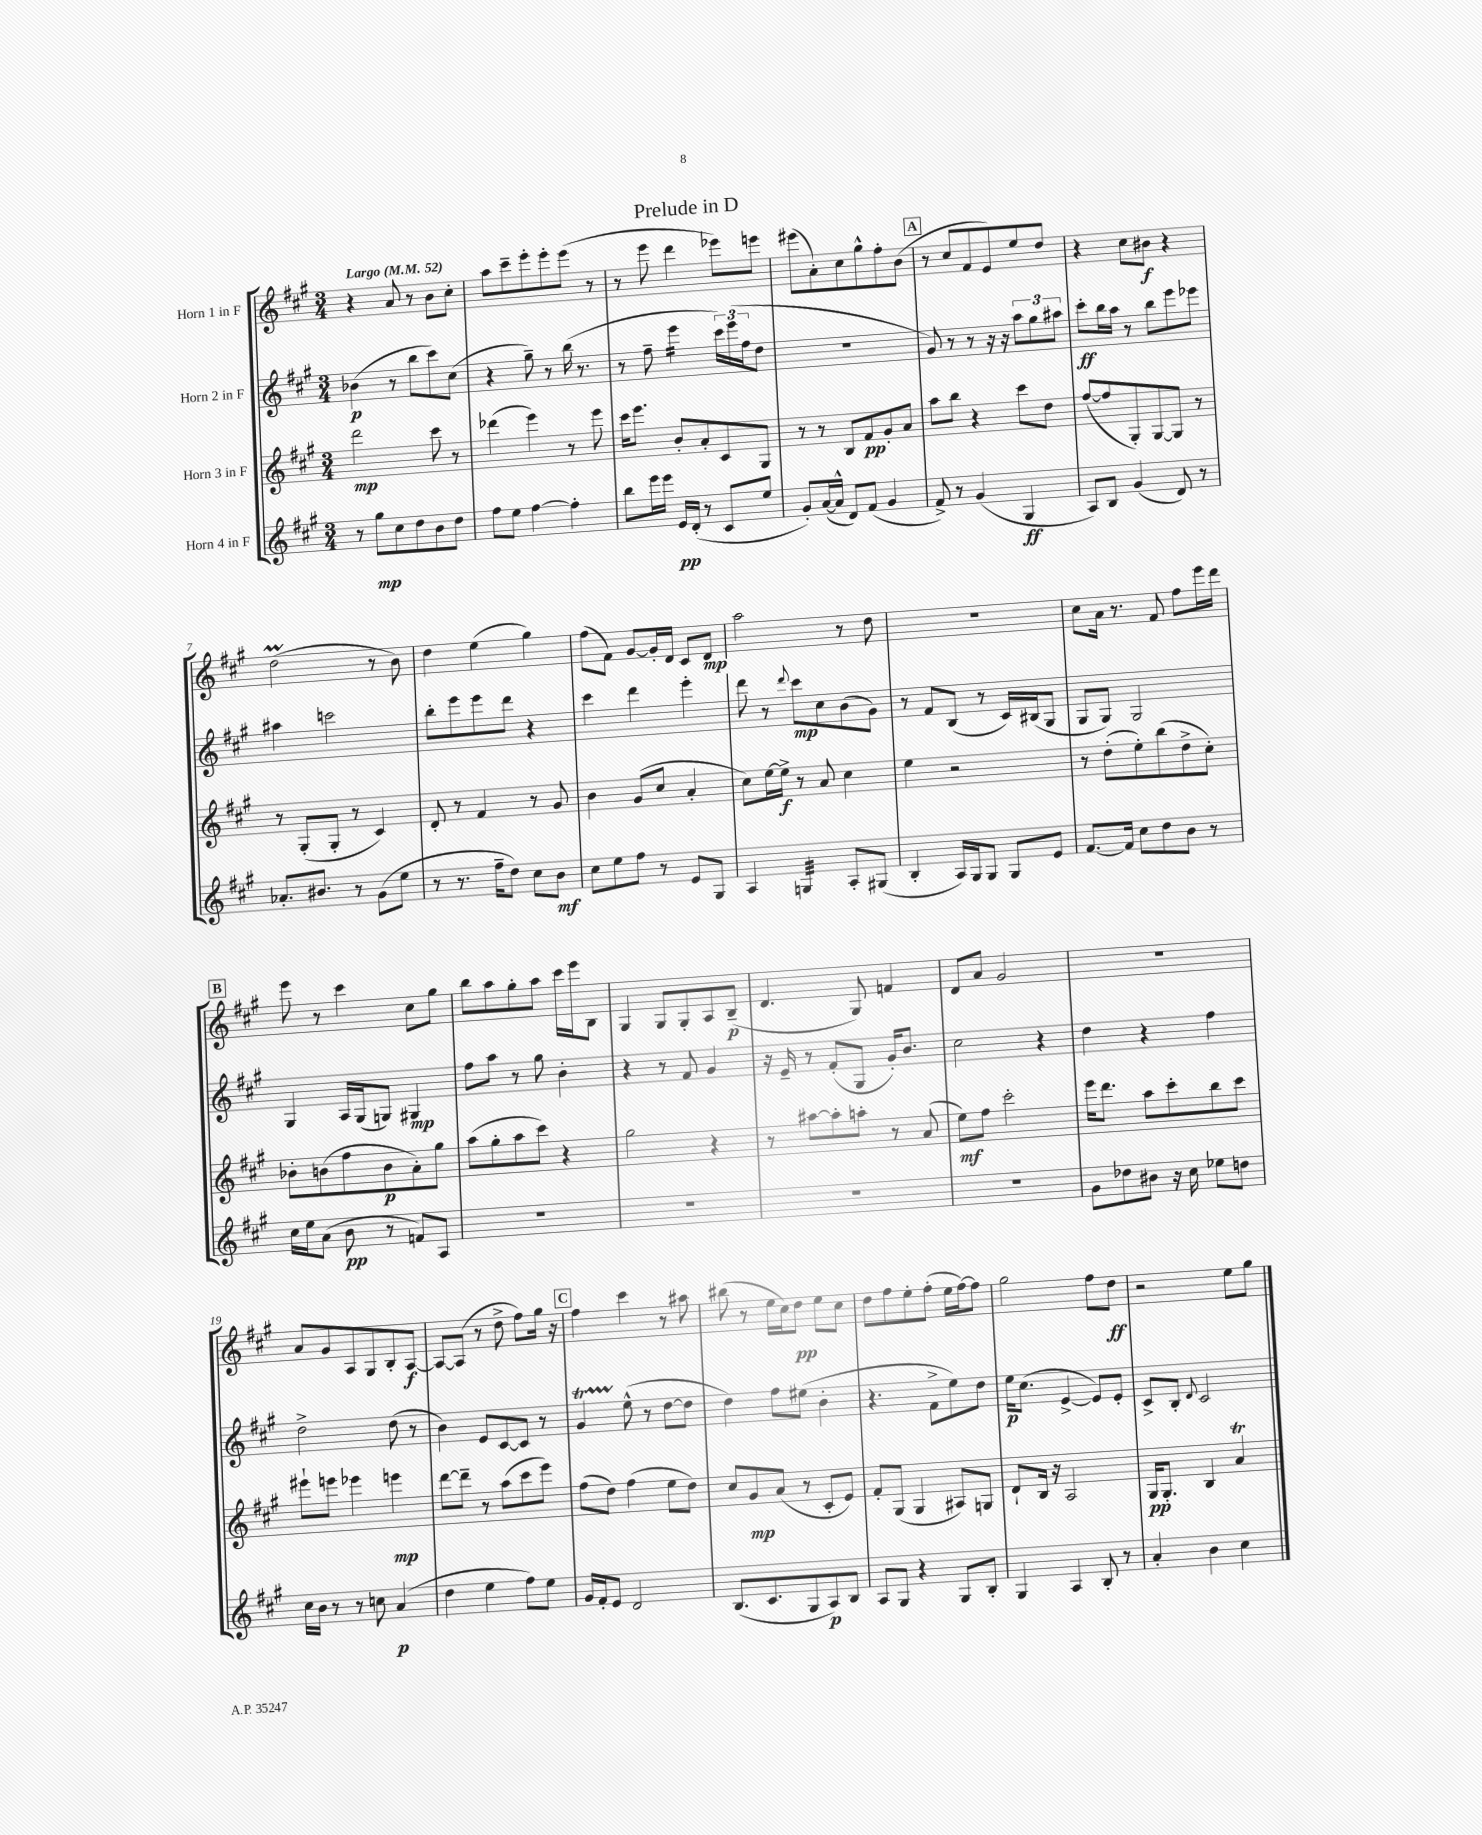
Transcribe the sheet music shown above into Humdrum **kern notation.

**kern	**kern	**kern	**kern
*staff4	*staff3	*staff2	*staff1
*clefG2	*clefG2	*clefG2	*clefG2
*k[f#c#g#]	*k[f#c#g#]	*k[f#c#g#]	*k[f#c#g#]
*M3/4	*M3/4	*M3/4	*M3/4
*MM52	*MM52	*MM52	*MM52
8r	2ddd	(4b-	4r
8gg#	.	.	.
8cc#	.	8r	8a
8dd	.	8bb	8r
8b	8ccc#	8ccc#)	8b
8dd	8r	(8cc#	8cc#'
=	=	=	=
8ff#	(4ddd-	4r	8aa
8ee	.	.	8ccc#~
[4ff#	4eee)	8gg#~)	8eee'
.	.	8r	8eee'
4ff#']	8r	(16bb	(8eee
.	.	8.r	.
.	8eee	.	8r
=	=	=	=
8bb	16ccc#	8r	8r
.	8.eee	.	.
16eee	.	8ff#~	8eee
16eee	.	.	.
16e	8b'	4eee	4ddd
(16d'	.	.	.
8r	8a'	.	.
8c#	8c#	24ccc#)	8eee-)
.	.	(24eee	.
.	.	24ff#	.
8ee	8G#	8dd	8eee
=	=	=	=
8g#')	8r	2.r	(8eee#
([16a	8r	.	8a')
16a^^]	.	.	.
8d)	8B	.	8cc#
(8f#	8f#	.	8gg#^^
4g#	8g#'	.	8ff#'
.	8a	.	(8b
=	=	=	=
8f#^)	8aa	8g#)	8r
8r	8bb	8r	8cc#
(4g#	4r	8r	8f#
.	.	16r	8e)
.	.	16r	.
4G#	8ccc#	12aa	8ee
.	.	12gg#	.
.	8dd	.	8dd
.	.	12aa#	.
=	=	=	=
8A)	([8ff#	8ccc#'	4r
8B	8ff#]	16bb	.
.	.	16aa	.
(4g#	8G#')	8r	8cc#
.	[8G#	8bb	8b#
8d)	8G#]	8eee	4r
8r	8r	8eee-	.
=	=	=	=
8.a-'	8r	4aa#	(2dd
.	(8G#'	.	.
8.b#	.	.	.
.	8G#'	2ccc	.
8r	8r	.	.
(8g#	4c#)	.	8r
8ee	.	.	8b)
=	=	=	=
8r	8d'	8bb'	4dd
8.r	8r	8eee	.
.	4f#	8eee	(4ee
16ff#~	.	.	.
8dd)	.	8ddd	.
8cc#	8r	4r	4gg#)
8b	8g#	.	.
=	=	=	=
8cc#	4b	4ccc#	(8ff#
8ee	.	.	8f#)
8ff#	(8g#	4ddd	[8g#
8r	8cc#	.	16g#']
.	.	.	16d
8e	4a'	4eee'	8c#
8G#	.	.	8d
=	=	=	=
4A	8cc#)	8ddd	2aa
.	[16ee	8r	.
.	16ee^]	.	.
.	.	8qqddd	.
4G	8r	8ccc#	.
.	8a	8cc#	.
8A'	4cc#	(8b	8r
(8G#	.	8g#)	8dd
=	=	=	=
4B'	4ee	8r	2.r
.	.	8f#	.
16A)	2r	(8B	.
16G#	.	.	.
8G#	.	8r	.
8G#	.	16c#)	.
.	.	(16B#	.
8e	.	8G#	.
=	=	=	=
[8.f#	8r	8G#	8cc#
.	(8dd'	8G#)	16a
16f#]	.	.	8.r
8cc#	8ee')	2G#	.
8dd	(8bb	.	8f#
8b	8dd^	.	8ff#
8r	8cc#')	.	16eee
.	.	.	16ddd
=	=	=	=
16cc#	8b-'	4G#	8eee
16ee	.	.	.
(8a	(8b	.	8r
8b	8ff#	16A	4ccc#
.	.	(16G#	.
8r	8b	8G)	.
8f)	8a')	4G#	8cc#
8A	8gg#	.	8gg#
=	=	=	=
2.r	(8aa	8ff#	8bb
.	8gg#'	8aa	8aa
.	8aa	8r	8gg#'
.	8ccc#)	8gg#	8aa
.	4r	4b'	16ccc#
.	.	.	16eee
.	.	.	8B
=	=	=	=
2.r	2gg#	4r	4G#
.	.	8r	8G#
.	.	8f#	8G#'
.	4r	4g#	8A
.	.	.	(8B~
=	=	=	=
2.r	8r	16r	4.d
.	.	16e~	.
.	[8aa#	8r	.
.	8aa#']	(8f#'	.
.	8aa'	8G#	8G#)
.	8r	16g#')	4f
.	.	8.b	.
.	(8a	.	.
=	=	=	=
2.r	8ee)	2cc#	8d
.	8ff#	.	8a
.	2ccc#'	.	2g#
.	.	4r	.
=	=	=	=
8g#	16eee	4dd	2.r
.	8.ddd	.	.
8dd-	.	.	.
8b#	8aa	4r	.
16r	8ccc#'	.	.
16cc#	.	.	.
8ee-	8bb	4ff#	.
8dd	8ccc#	.	.
=	=	=	=
16cc#	8eee#`	2dd^	8a
16b	.	.	.
8r	8eee	.	8g#
8r	4eee-	.	8A
8cc	.	.	8G#
(4a	4eee	(8dd	8B'
.	.	8r	[8A
=	=	=	=
4dd	[8ddd	4b)	8A_
.	8ddd~]	.	(8A]
4ee	8r	8e	8r
.	(8aa	[8c#	8dd^
8ff#)	8ccc#	8c#]	8ff#)
8ee	8eee)	8r	16gg#
.	.	.	16r
=	=	=	=
16g#	(8ff#	4g#	4ff#
16f#'	.	.	.
8e	8dd)	.	.
2d	(4ff#	(8ee^^	4ccc#
.	.	8r	.
.	8ee	[8dd	8r
.	8dd)	8dd]	8aa#
=	=	=	=
(8.B	8cc#	4dd)	(8bb#
.	8g#	.	8r
8.c#	.	.	.
.	(8a	8ff#	16ee
.	.	.	16cc#)
8G#	8r	(8ee#	8dd
8A)	8c#'	4b'	8ee
8B	8e)	.	8cc#
=	=	=	=
8A	8f#'	4.r	8dd
8G#	(8G#	.	8ff#
4r	4G#	.	8ee'
.	.	8f#^	(8ff#'
8G#	8A#)	8ee)	16ee
.	.	.	[16ff#)
8B'	8G	8dd	8ff#]
=	=	=	=
4G#	8d`	16ee	2gg#
.	.	(8.cc#	.
.	16B	.	.
.	16r	.	.
4A	2A	[4e^	.
8B'	.	8e])	8ff#
8r	.	8e'	8dd
=	=	=	=
4a'	16G#	8c#^	2r
.	8.G#'	.	.
.	.	8B'	.
.	.	8qqd	.
4b	4B	2c#	.
4cc#	4a	.	8ee
.	.	.	8gg#
==	==	==	==
*-	*-	*-	*-
